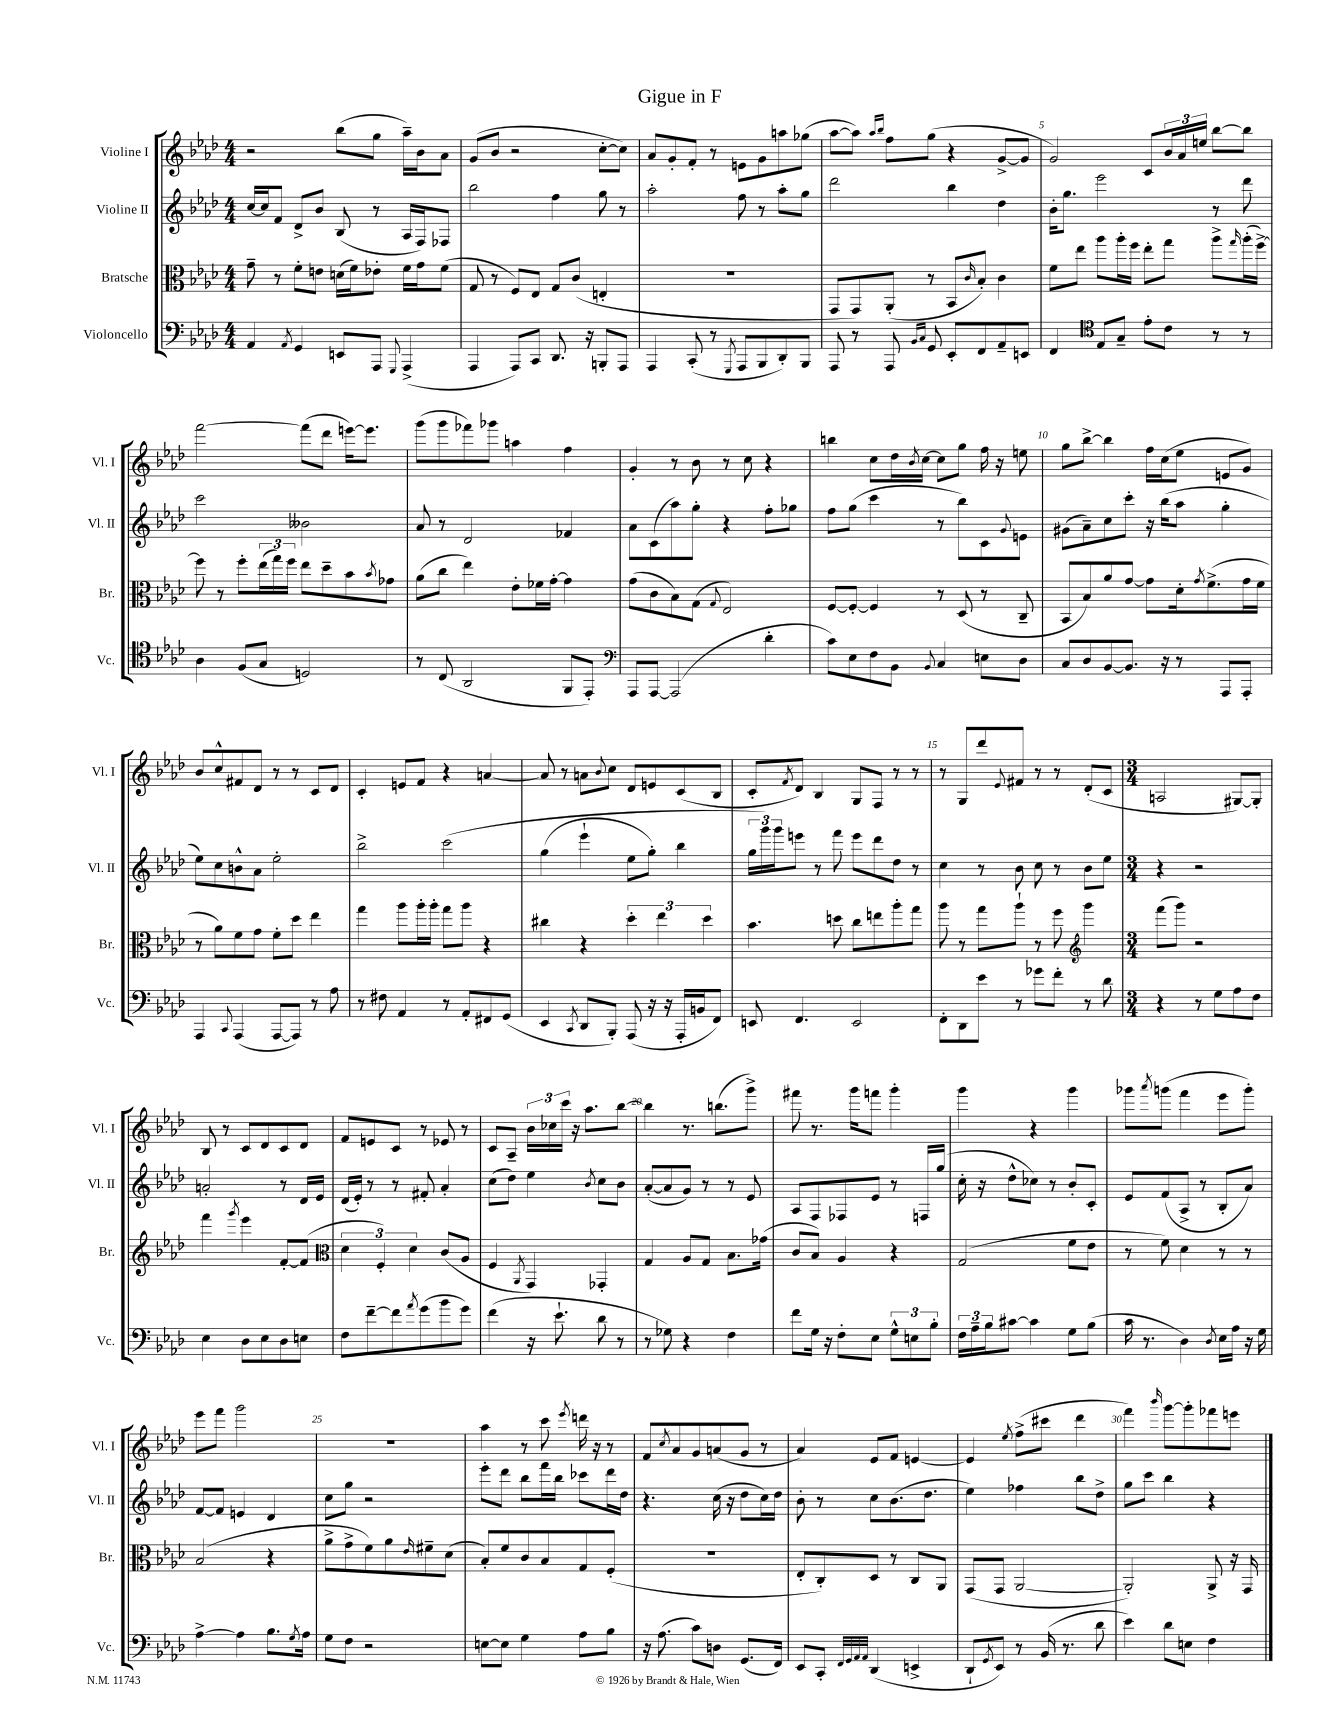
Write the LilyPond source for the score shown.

\header { title = "Gigue in F" }
<<
\new StaffGroup <<
\new Staff = "s0" \with { instrumentName = "Violine I" shortInstrumentName = "Vl. I" } {
    \clef treble \key aes \major \numericTimeSignature \time 4/4
    r2 bes''8( g''8 aes''16--) bes'16 aes'8 |
    g'8( bes'8 r2 c''8~-. c''8) |
    aes'8 g'8-. f'8-. r8 e'8 g'8 a''8 ges''8( |
    aes''8~ aes''8) \grace { aes''16 bes''16 } f''8 g''8( r4 g'8~-> g'8 |
    g'2) c'8 \tuplet 3/2 { bes'16 aes'16 e''16 } bes''8~ bes''8 |
    f'''2~ f'''8( des'''8 e'''16~) e'''8. |
    g'''8( g'''8 fes'''8) ges'''8 a''4 f''4 |
    g'4-. r8 bes'8 r8 c''8 r4 |
    b''4 c''8 des''16 \acciaccatura { bes'8 } c''16~ c''8 g''8 f''16 r16 e''8 |
    g''8 bes''8~-> bes''4 f''16 c''16( ees''8 e'8 g'8) |
    bes'8 c''8-^ fis'8 des'8 r8 r8 c'8 des'8 |
    c'4-. e'8 f'8 r4 a'4~ |
    a'8 r8 a'8 \appoggiatura { bes'8 } c''8 des'8 e'8 c'8( bes8 |
    c'8-. \acciaccatura { f'8 } des'8) bes4 g8 f8 r8 r8 |
    r8 g8 des'''8 \appoggiatura { ees'8 } fis'8 r8 r8 des'8-.( c'8 |
    \numericTimeSignature \time 3/4 a2 gis8~) gis8-. |
    bes8 r8 c'8 des'8 c'8 des'8 |
    f'8 e'8 c'8 r8 ees'8 r8 |
    c'8 aes8-- \tuplet 3/2 { bes'16 ces''16 c'''16 } r16 aes''8. bes''8~ |
    bes''4 r8. b''8.( g'''8->) |
    fis'''8 r8. g'''16 f'''8 g'''4-. |
    g'''4 r4 g'''4 |
    ges'''8 \acciaccatura { aes'''8 } g'''8( f'''4 ees'''8 g'''8-.) |
    ees'''8 f'''8 g'''2 |
    R2. |
    aes''4 r8 c'''8 \acciaccatura { ees'''8 } d'''16 r16 r8 |
    f'8 \acciaccatura { c''8 } aes'8 g'8 a'8( g'8 r8 |
    aes'4) ees'8 f'8 e'4~ |
    e'4 \acciaccatura { ees''8 } f''8->( cis'''8 des'''4 |
    f'''4) \grace { bes'''16 } g'''8~ g'''8-. fes'''8 e'''8 \bar "|." |
}
\new Staff = "s1" \with { instrumentName = "Violine II" shortInstrumentName = "Vl. II" } {
    \clef treble \key aes \major \numericTimeSignature \time 4/4
    c''16~ c''16 f'8 des'8-> bes'8 bes8( r8 aes16 f16) fes8 |
    bes''2 f''4 g''8 r8 |
    aes''2-. f''8 r8 aes''8-. g''8 |
    des'''2 bes''4 des''4 |
    bes'16-. g''8. ees'''2 r8 des'''8 |
    c'''2 beses'2 |
    aes'8 r8 des'2 fes'4 |
    aes'8 c'8( aes''8) g''8-. r4 f''8-. ges''8 |
    f''8 g''8( c'''4 r8 bes''8) c'8 \appoggiatura { g'8 } e'8 |
    gis'8( aes'8--) c''8 c'''8-. r16 bes''16( aes''8 g''4-. |
    ees''8) c''8 b'8-^ aes'8 ees''2-. |
    bes''2-> c'''2\( |
    g''4( ees'''4-! ees''8 g''8-.) bes''4 |
    \tuplet 3/2 { g''16 g'''16\) g'''16 } e'''8 r8 f'''8 e'''8 des'''8 des''8 r8 |
    c''4 r8 bes'8 c''8 r8 bes'8 ees''8 |
    \numericTimeSignature \time 3/4 r4 r2 |
    a'2-. r8 des'16 ees'16 |
    des'16( ees'16-.) r8 r8 fis'8-. aes'4-. |
    c''8( des''8) ees''4 \acciaccatura { bes'8 } c''8 bes'8 |
    aes'8~-.( aes'8 g'8) r8 r8 ees'8 |
    aes8 f8 fes8 ees'8 r8 f16 g''16( |
    c''16-. r16 des''8-^ ces''8) r8 bes'8-. c'8-. |
    ees'8 f'8( aes8-> r8 bes8-. aes'8) |
    f'8~ f'8 e'4 des'4 |
    c''8 g''8 r2 |
    ees'''8-. des'''8 bes''8 f'''16 bes''16 ces'''8 des'''16 des''16 |
    r4. c''16( r16 des''8 c''16) des''16 |
    bes'8-. r8 c''8 bes'8.( des''8. |
    ees''4) fes''4 bes''8 des''8-> |
    g''8 c'''8 bes''4 r4 \bar "|." |
}
\new Staff = "s2" \with { instrumentName = "Bratsche" shortInstrumentName = "Br." } {
    \clef alto \key aes \major \numericTimeSignature \time 4/4
    g'8-- r8 f'8-. e'8 d'16( f'16) ees'8-. f'16 g'16 f'8( |
    g8 r8 f8) ees8 g8 c'8( e4-. |
    R1 |
    g,8 g,8) aes,8-.( r8 bes,8 \grace { c'16 } bes8-.) c'4 |
    f'8 ees''8 aes''8 aes''16-. f''16 ees''8-. g''8 aes''8-> \grace { g''16 } aes''16-.( f''16~->) |
    f''8 r8 f''8-. \tuplet 3/2 { ees''16( g''16) f''16 } ees''8 des''8-- bes'8 \acciaccatura { bes'8 } ges'8 |
    aes'8( c''8 ees''4) ees'8-. fes'16 g'16~-. g'4 |
    g'8( c'8 bes8) g8( \appoggiatura { g8 } ees2) |
    f8~ f8~-. f4 r8 des8( r8 c8-- |
    bes,8 bes8) aes'8 g'8~ g'8 des'16-. \acciaccatura { g'8 } f'8.->( g'16 f'16 |
    r8 aes'8) f'8 g'8 f'8-. des''8 ees''4 |
    g''4 aes''8 aes''16-. aes''16-. g''8 aes''8 r4 |
    cis''4 r4 \tuplet 3/2 { des''4-. ees''4 des''4 } |
    bes'4. d''8 c''8 e''8 aes''8-. g''8 |
    aes''8 r8 g''8 aes''8-! r8 f''8 \clef treble g'''4 |
    \numericTimeSignature \time 3/4 f'''8( g'''8) r2 |
    f'''4 \acciaccatura { g'''8 } ees'''4 f'8~-. f'8( |
    \clef alto \tuplet 3/2 { des'4 f4-.) des'4 } c'8( aes8 |
    f4 \acciaccatura { aes,8 } g,4) ges,4-. |
    g4 aes8 g8 bes8. ges'16( |
    c'8 bes8) aes4 r4 |
    g2( f'8 ees'8 |
    r8 f'8) des'4 r8 r8 |
    bes2( r4 |
    aes'8-> g'8-> f'8) aes'8 \grace { ees'16 } fis'8-- des'8( |
    bes8-.) f'8 c'8 bes8 g8 f8-.( |
    R2. |
    ees8-. c8-.) des8 r8 c8 aes,8 |
    g,8( g,8 aes,2~ |
    aes,2-.) aes,8-> r16 g,16 \bar "|." |
}
\new Staff = "s3" \with { instrumentName = "Violoncello" shortInstrumentName = "Vc." } {
    \clef bass \key aes \major \numericTimeSignature \time 4/4
    aes,4 \acciaccatura { aes,8 } g,4 e,8 aes,,8 \appoggiatura { g,,8 } aes,,4->( |
    aes,,4 aes,,8) c,8 des,8. r16 b,,8-. aes,,8 |
    aes,,4 c,8-.( r8 \acciaccatura { g,,8 } aes,,8 bes,,8 des,8-.) bes,,8 |
    aes,,8 r8 aes,,8 \grace { bes,16 c16 } g,8 ees,8-. f,8 aes,8-- e,8 |
    f,4 \clef tenor ees8 g8-- ees'8-. c'8 r8 r8 |
    aes4 f8( g8 d2) |
    r8 c8( aes,2 f,8 ees,8-.) |
    \clef bass aes,,8 aes,,8~ aes,,2( des'4-. |
    c'8) ees8 f8 bes,8 \appoggiatura { bes,8 } c4 e8 des8 |
    c8 des8 bes,8~ bes,8. r16 r8 aes,,8 aes,,8-. |
    aes,,4 \appoggiatura { c,8 } aes,,4( aes,,8~ aes,,8) r8 aes8 |
    r8 fis8 aes,4 r8 aes,8-. fis,8 g,8( |
    ees,4 \acciaccatura { c,8 } des,8 bes,,8-.) aes,,8( r16 r16 aes,,16-. b,16 f,8) |
    e,8 f,4. e,2 |
    f,8-. des,8 ees'8 r8 ges'8 f'8-. r8 des'8 |
    \numericTimeSignature \time 3/4 r4 r8 g8 aes8 f8 |
    ees4 des8 ees8 des8 e8 |
    f8 f'8~-- f'8 \acciaccatura { aes'8 } g'8( bes'8 g'8) |
    f'4( r16 ees'8.-! des'8 r8 |
    r8 ges8) r4 f4 |
    f'8 g16 r16 f8-. ees8 \tuplet 3/2 { g8-^ e8 bes8-. } |
    \tuplet 3/2 { f16 aes16-- bes16 } cis'8~ cis'4 g8 bes8( |
    c'16 r8. des4) \acciaccatura { des8 } ees16 aes16 r16 g16 |
    aes4~-> aes4 bes8. \acciaccatura { g8 } aes16 |
    g8 f8 r2 |
    e8~ e8 g4 aes8 bes8 |
    r16 aes8.( c'8) d8 g,8.( f,16) |
    ees,8 c,8-. \grace { f,32 g,32 aes,32 aes,32 } des,4( e,4-> |
    des,8-! \acciaccatura { g,8 } ees,8) r8 bes,16( r8. des'8 |
    ees'4) des'8 e8 f4 \bar "|." |
}
>>
>>
\layout { \context { \Score \override BarNumber.break-visibility = ##(#f #t #t) barNumberVisibility = #(every-nth-bar-number-visible 5) } }
